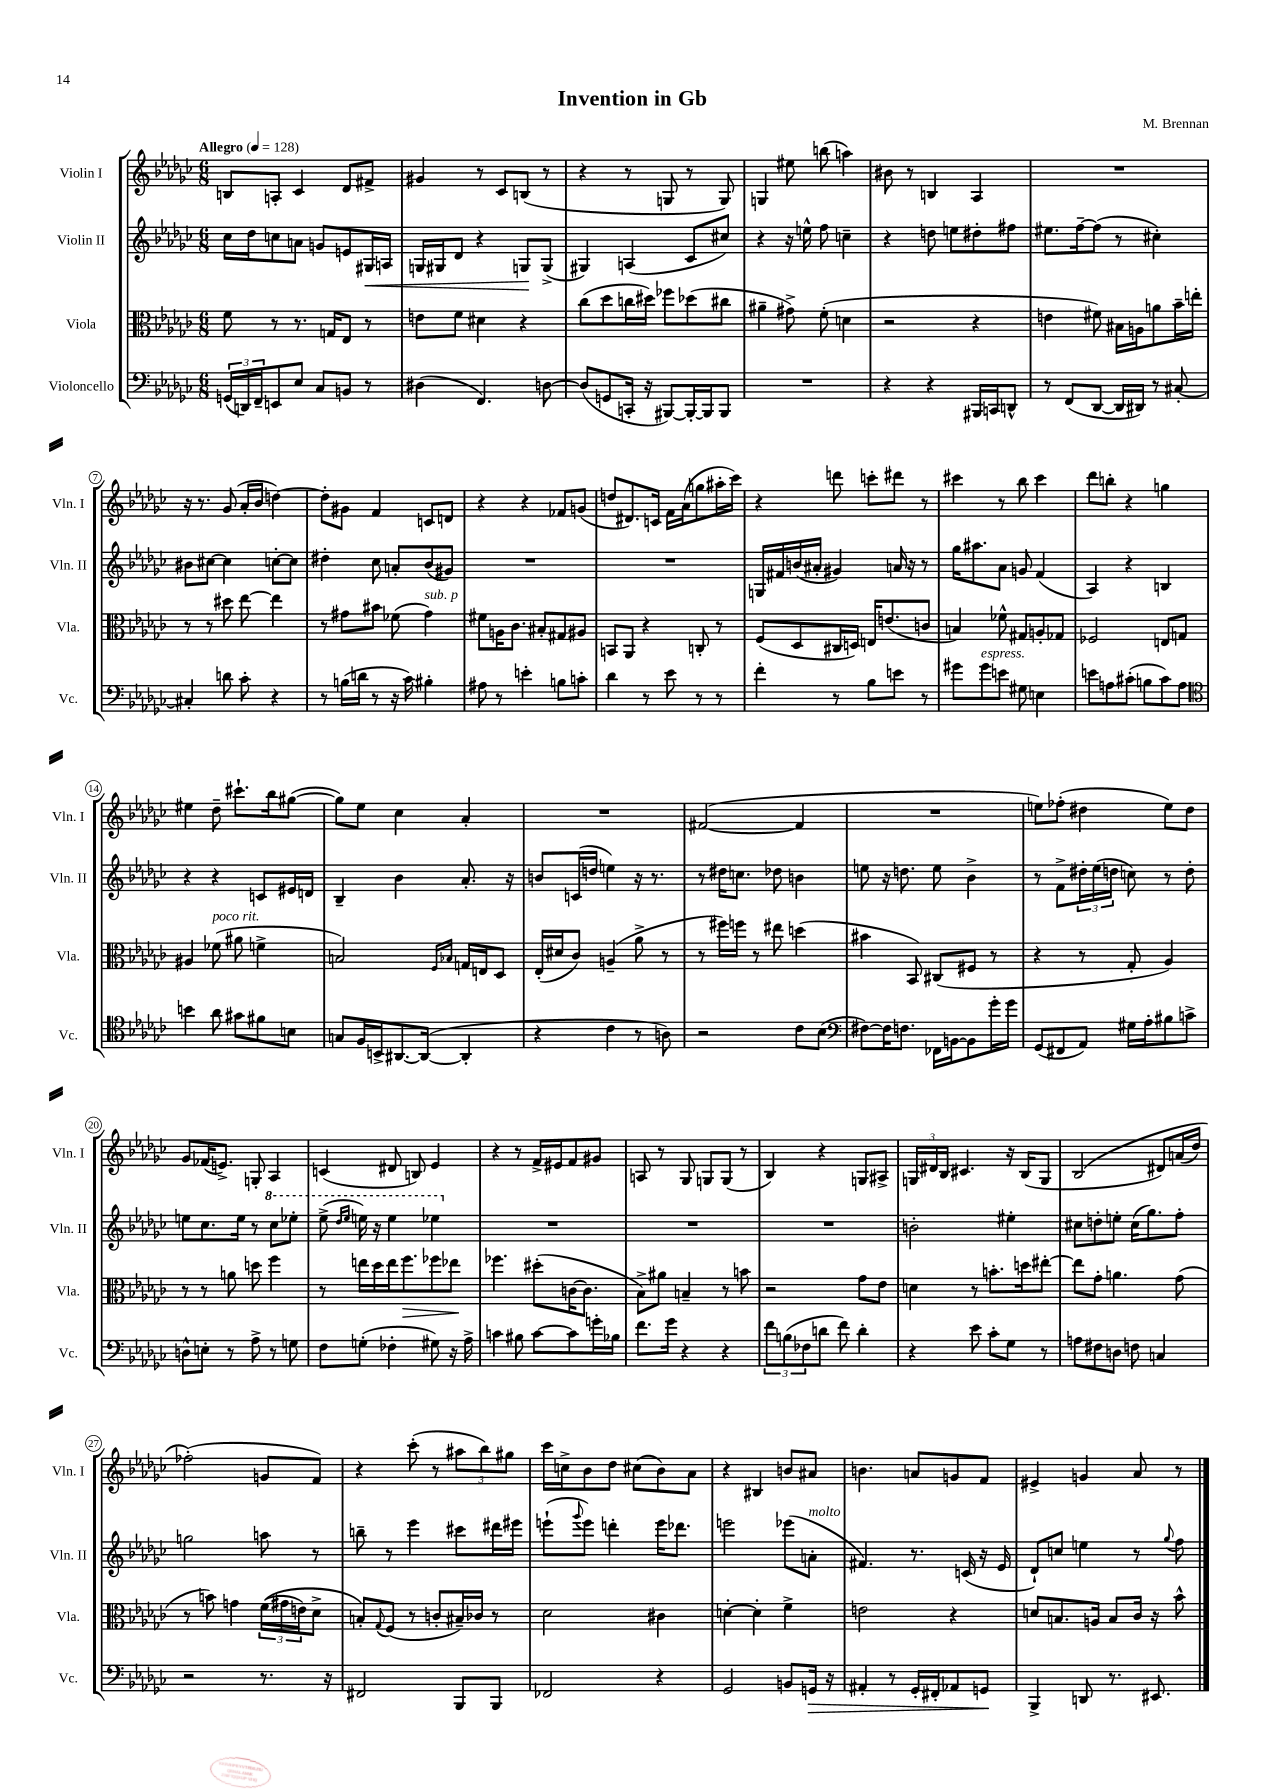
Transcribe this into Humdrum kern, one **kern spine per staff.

**kern	**kern	**kern	**kern
*staff4	*staff3	*staff2	*staff1
*clefF4	*clefC3	*clefG2	*clefG2
*k[b-e-a-d-g-c-]	*k[b-e-a-d-g-c-]	*k[b-e-a-d-g-c-]	*k[b-e-a-d-g-c-]
*M6/8	*M6/8	*M6/8	*M6/8
*MM128	*MM128	*MM128	*MM128
(24GG	8f	16cc-	8B
24DD)	.	.	.
.	.	16dd-	.
24FF~	.	.	.
8EE	8r	8cc	8A'
8E-	8.r	8a	4c-
8C-	.	8g	.
.	16G	.	.
8BB	8E-	8e	8d-
8r	8r	16G#	8f#^
.	.	16A	.
=	=	=	=
(4D#	8e	16G	4g#
.	.	16G#	.
.	8f	8d-	.
4.FF)	4d#	4r	8r
.	.	.	8c-
.	4r	8G	(8B
[8D	.	(8G^	8r
=	=	=	=
(8D]	(8cc-	4G#)	4r
8GG	8dd-	.	.
16CC'	16cc	(4A	8r
16r	16dd#)	.	.
[8BBB#)	8ff-	.	8G
16BBB#'_	(8dd-	8c-	8r
16BBB#]	.	.	.
8BBB#	8cc#	8cc#)	8G)
=	=	=	=
2.r	4a#~	4r	4G
.	8g#^)	16r	8ee#
.	.	16ee^^	.
.	(8f'	8ff	(8bb
.	4d	4cc~	4aa)
=	=	=	=
4r	2r	4r	8b#
.	.	.	8r
4r	.	8dd	4B
.	.	8ee	.
16BBB#	4r	8dd#'	4A-
16CC	.	.	.
8DD^^	.	8ff#	.
=	=	=	=
8r	4e	8.ee#	2.r
(8FF	.	.	.
.	.	[16ff~	.
[8DD-	8f#)	(8ff]	.
16DD-]	16B#	8r	.
16DD#)	16A	.	.
8r	8a	4cc#')	.
[8C#'	16b-~	.	.
.	16ee'	.	.
=	=	=	=
4C#']	8r	8b#	16r
.	.	.	8.r
.	8r	[8cc#	.
8d	8dd#	4cc#]	(8g-
8c-'	[8ee-	.	16a-'
.	.	.	16b-
4r	4ee-]	[8cc'	[4dd)
.	.	8cc]	.
=	=	=	=
8r	8r	4dd#'	8dd']
(16B	8g#	.	8g#
16d	.	.	.
8r	8b#	8cc-	4f
16r	(8f-	8a'	.
16c-)	.	.	.
4B#'	4g#)	(8b-	8c
.	.	8g#)	8d
=	=	=	=
8A#	8f#	2.r	4r
8r	16A	.	.
.	8.c-	.	.
4e'	.	.	4r
.	8B#'	.	.
8B	8G#	.	8f-
8c'	8A#	.	(8g
=	=	=	=
4d-	8BB	2.r	8dd
.	8AA-	.	8.d#)
8r	4r	.	.
.	.	.	16c
8e-	.	.	16f
.	.	.	(16a-
8r	8C'	.	8gg
8r	8r	.	16aa#'
.	.	.	16ccc-)
=	=	=	=
4f'	(8F	16G	4r
.	.	16f#	.
.	8D-	(16b	.
.	.	16a#'	.
8r	16C#	4g#)	8ddd
.	16D)	.	.
8B-	16E	.	8ccc'
.	(8.e	.	.
8e	.	16a	8ddd#
.	.	16r	.
8r	8c	8r	8r
=	=	=	=
8g#	4B)	16gg-	4ccc#
.	.	8.aa#	.
8g#	.	.	.
8e	8f-^^	8a-	8r
8G#	8G#	8g	8bb-
4E	8A'	(4f	4ccc#
.	8G-	.	.
=	=	=	=
8e	2F-	4A-)	8ddd-
8A	.	.	8bb'
(8c#'	.	4r	4r
8B	.	.	.
8c#)	8E	4B	4gg
8A	8G	.	.
=	=	=	=
*clefC4	*	*	*
4b	4A#	4r	4ee#
8a-	(8f-	4r	8dd-~
8g#	8a#	.	8.ccc#`
8f#	4f^	8c	.
.	.	.	16bb-
8B	.	16e#	([8gg#
.	.	16d	.
=	=	=	=
8G	2B)	4B-~	8gg#])
16F	.	.	8ee-
16BB^	.	.	.
[8.AA#	.	4b-	4cc-
(16AA#_	.	.	.
.	16qqF	.	.
.	16qqB-	.	.
4AA#']	16G	8.a-'	4a-'
.	16E	.	.
.	8D-	.	.
.	.	16r	.
=	=	=	=
4r	(16E-'	8b	2.r
.	16d#	.	.
.	8c-)	(16c	.
.	.	16dd	.
4c-	(4A~	4ee)	.
8r	8a-^	16r	.
.	.	8.r	.
8A)	8r	.	.
=	=	=	=
2r	8r	8r	([2f#
.	16ff#)	16dd#	.
.	16ff	8.cc	.
.	8r	.	.
.	8ee#	8dd-	.
8c-	(4dd	4b	4f#]
(8B-	.	.	.
=	=	=	=
*clefF4	*	*	*
[8F#)	4b#	8ee	2.r
16F#]	.	16r	.
8.F	.	8.dd	.
.	8BB-)	.	.
16FF-	(8C#	8ee	.
[16BB	.	.	.
8BB]	8F#	4b-^	.
16g-'	8r	.	.
16g-	.	.	.
=	=	=	=
(8GG-	4r	8r	8ee)
8FF#	.	8f^	(8ff-'
8AA-)	8r	24dd#'	4dd#
.	.	(24ee-	.
.	.	24dd	.
16G#	8G-'	8cc)	.
16A-'	.	.	.
8B#	4A-)	8r	8ee)
8c^	.	8dd'	8dd#
=	=	=	=
8D^^	8r	8ee	8g-
8E'	8r	8.cc-	(16f-
.	.	.	8.e^)
8r	8a	.	.
.	.	16ee	.
8A-^	8dd	8r	8G'
8r	4ff	8ccc-	4A-
8G	.	8eee-'	.
=	=	=	=
8F	8r	(8eee-^	(4c
.	.	16qqddd-	.
.	.	16qqeee-	.
(8G'	16ee	16eee)	.
.	16dd-	16r	.
4F-'	16ee	4eee	8d#
.	8.ff	.	.
.	.	.	8B)
8G#)	8ff-	4eee-	4e-
16r	8ee-	.	.
16A-^	.	.	.
=	=	=	=
4c	4.ff-	2.r	4r
8B#	.	.	8r
[8c	(8dd#'	.	16f^
.	.	.	16e#
8c]	[16c	.	8f
.	8.c]	.	.
16g'	.	.	8g#
16B-	.	.	.
=	=	=	=
8.f	8B-^)	2.r	8A
.	8a#	.	8r
16g-	.	.	.
4r	4B~	.	8G-
.	.	.	8G
4r	8r	.	(8G
.	8b	.	8r
=	=	=	=
12f	2r	2.r	4B-)
(12B	.	.	.
12F-	.	.	.
8d	.	.	4r
8f)	.	.	.
4d'	8g-	.	8G
.	8e-	.	8A#^
=	=	=	=
4r	4d	2b'	24G
.	.	.	24d#
.	.	.	24B-
.	.	.	4.c#
8e-	8r	.	.
8c-'	8.b'	.	.
8G-	.	4ee#'	16r
.	16dd	.	(16B-
8r	[8ee#'	.	8G
=	=	=	=
8A	8ee#]	8cc#	&(2B-
8F#	8g-'	8dd'	.
8D	4.a	8ee'	.
8F	.	(16cc#	.
.	.	8.gg-)	.
4C	.	.	8d#)
.	(8g-	8ff'	(16a
.	.	.	16dd-)
=	=	=	=
2r	8r	2gg	(2ff-'&)
.	8b)	.	.
.	4g	.	.
8.r	&((24f	8aa	8g
.	24g#	.	.
.	24e)	.	.
.	8d-^	8r	8f)
16r	.	.	.
=	=	=	=
2FF#	8B'&)	8bb~	4r
.	8qqG-	.	.
.	(8F	8r	.
.	8r	4eee-	(8ccc-'
.	8c'	.	8r
8BBB-	16B#~)	8ccc#	12aa#
.	16c-	.	.
.	.	.	12bb-)
8BBB-	8r	16ddd#	.
.	.	.	12gg#
.	.	16eee#	.
=	=	=	=
2FF-	2d-	(8eee`	16ccc-
.	.	.	16cc^
.	.	8qqggg-	.
.	.	8eee)	8b-
.	.	4ddd'	8dd-
.	.	.	(8cc#
4r	4c#	16eee	8b-)
.	.	8.ddd-	.
.	.	.	8a-
=	=	=	=
2GG-	[4d'	2eee	4r
.	4d']	.	4B#
8BB	4f^	(8eee-	8b
16GG	.	8a'	8a#
16r	.	.	.
=	=	=	=
4AA#'	2e	4.f#)	4.b
8r	.	.	.
16GG-'	.	8.r	8a
16FF#'	.	.	.
8AA-	4r	.	8g
.	.	(16c	.
8GG	.	16r	8f
.	.	16e-	.
=	=	=	=
4BBB-^	8d	8d-`)	4e#^
.	8.B	8cc	.
8DD	.	4ee	4g
.	16A	.	.
8.r	8B	.	.
.	16c-	8r	8a-
8.EE#	16r	.	.
.	.	8qqgg-	.
.	8b-^^	8ff	8r
==	==	==	==
*-	*-	*-	*-
